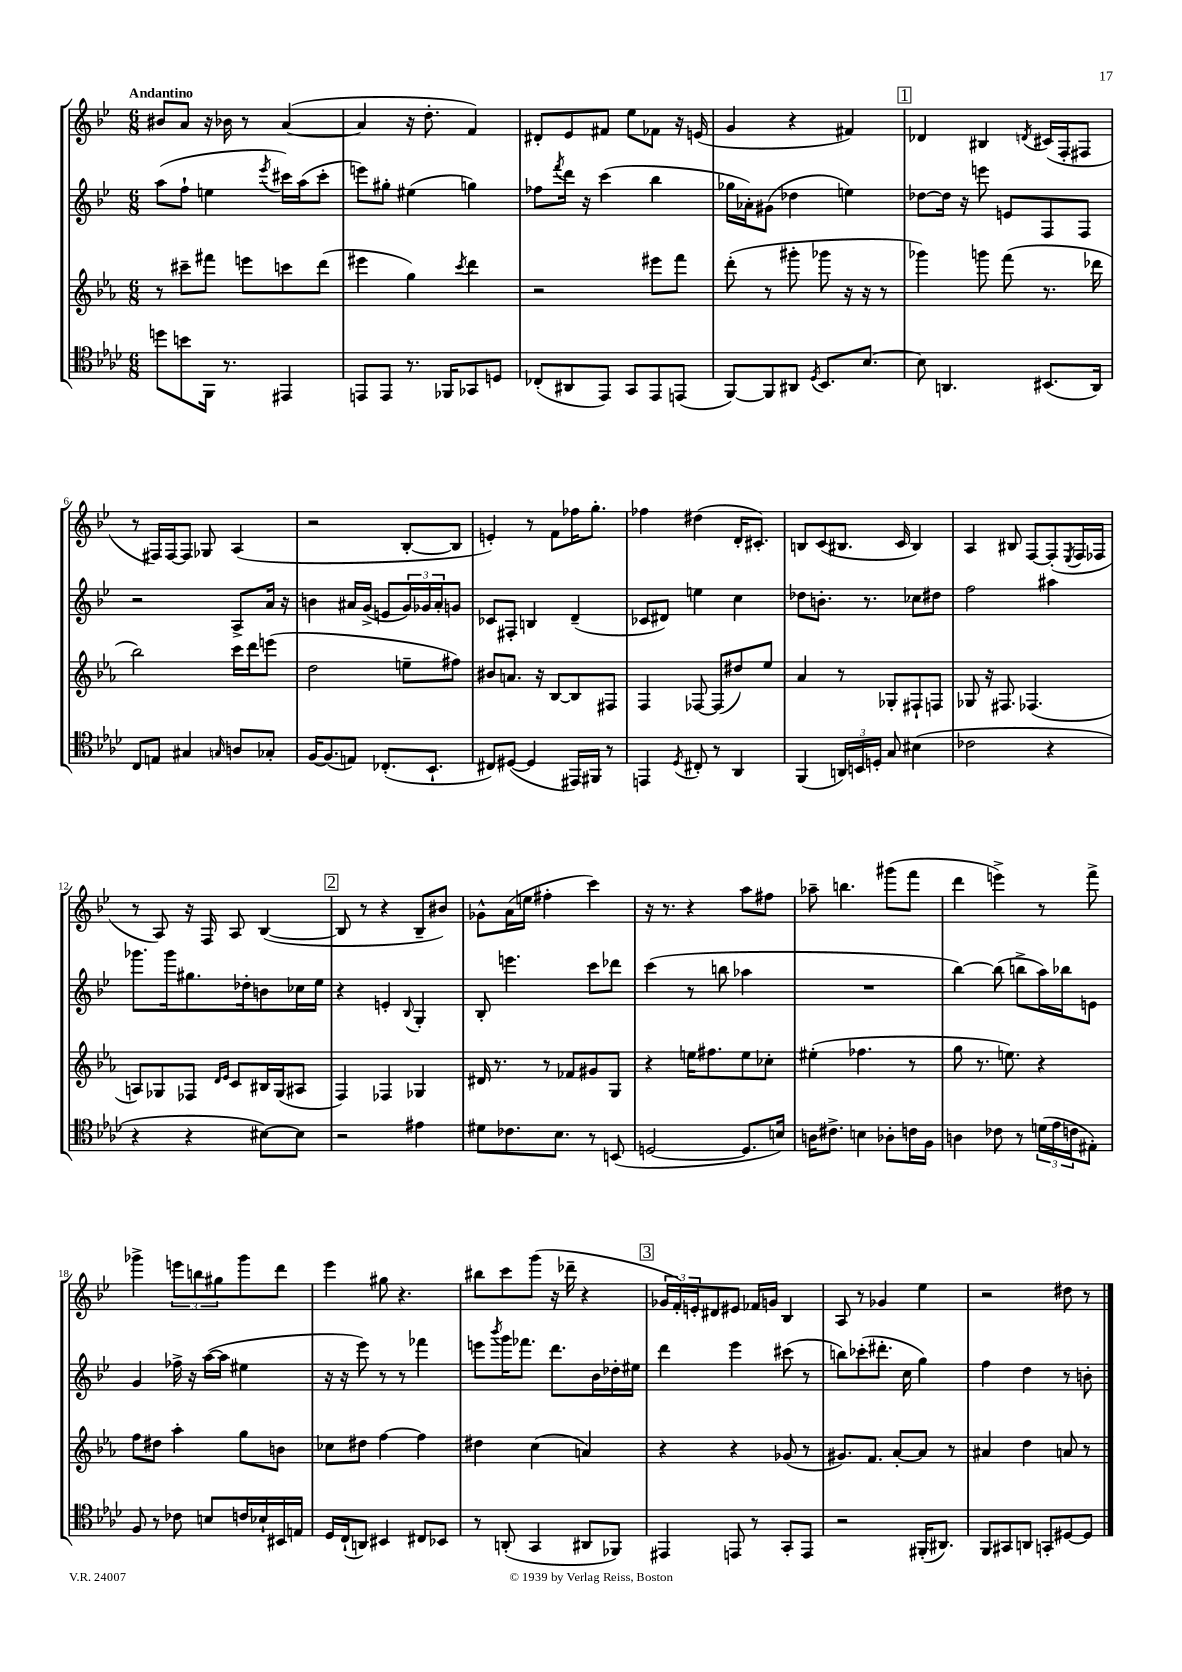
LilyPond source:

<<
\new StaffGroup <<
\new Staff = "s0" {
    \clef treble \key bes \major \numericTimeSignature \time 6/8 \tempo "Andantino"
    bis'8 a'8 r16 bes'16 r8 a'4~( |
    a'4 r16 d''8.-. f'4) |
    dis'8-. ees'8 fis'8 ees''8 fes'8 r16 e'16( |
    g'4 r4 fis'4) |
    \mark \markup { \box "1" } des'4 bis4 \acciaccatura { d'8 } cis'16( f16-. fis8 |
    r8 fis16) fis16~ fis8 ges8 a4( |
    r2 bes8~-. bes8 |
    e'4-.) r8 f'8 fes''16 g''8.-. |
    fes''4 dis''4( d'16-. cis'8.-.) |
    b8 c'8( bis8. c'16 bis4) |
    a4 bis8 f8~ f8-.( \acciaccatura { ees8 } f16 fes16 |
    r8 a8) r16 f16 a8 bes4~( |
    \mark \markup { \box "2" } bes8 r8 r4 bes8-- bis'8) |
    ges'8-^ a'16( e''16 fis''4-. c'''4) |
    r16 r8. r4 a''8 fis''8 |
    aes''8-- b''4. gis'''8( f'''8 |
    d'''4 e'''4->) r8 f'''8-> |
    ges'''4-> \tuplet 3/2 { e'''8 b''8 gis''8 } ges'''8 d'''8 |
    ees'''4 gis''8 r4. |
    bis''8 c'''8 g'''8( r16 des'''16-- r4 |
    \mark \markup { \box "3" } \tuplet 3/2 { ges'16 f'16-.) e'16-. } dis'8 eis'8 fes'16 g'16 bes4 |
    a8 r8 ges'4 ees''4 |
    r2 dis''8 r8 \bar "|." |
}
\new Staff = "s1" {
    \clef treble \key bes \major \numericTimeSignature \time 6/8
    a''8( f''8-! e''4 \acciaccatura { ees'''8 } cis'''16) a''16( cis'''8-. |
    e'''8) gis''8-. eis''4( g''4) |
    fes''8 \acciaccatura { f'''8 } d'''16 r16 c'''4( bes''4 |
    ges''16 aes'16-.) gis'8( des''4 e''4) |
    \mark \markup { \box "1" } des''8~ des''16 r16 e'''8 e'8 f8 f8 |
    r2 a8-> a'16 r16 |
    b'4 ais'16 g'16->( e'8 \tuplet 3/2 { g'16) ges'16 ais'16-. } g'8 |
    ces'8 fis8-. b4 d'4--( |
    ces'8 dis'8) e''4 c''4 |
    des''8 b'8.-. r8. ces''8 dis''8 |
    f''2 ais''4 |
    ges'''8. ges'''16 gis''8. des''16-. b'8 ces''16 ees''16 |
    \mark \markup { \box "2" } r4 e'4-. \appoggiatura { bes8 } g4-. |
    bes8-. e'''4. c'''8 des'''8 |
    c'''4( r8 b''8 aes''4 |
    R2. |
    bes''4~) bes''8( b''8-> a''16) bes''16 e'8 |
    g'4 fes''16-> r16 a''16~( a''16 eis''4 |
    r16 r16 ees'''8) r8 r8 fes'''4 |
    e'''8 \acciaccatura { bes'''8 } g'''16 fes'''8. d'''8. bes'16 des''16-. eis''16 |
    \mark \markup { \box "3" } d'''4 ees'''4 cis'''8( r8 |
    b''8) ces'''8-.( dis'''8.-. c''16 g''4) |
    f''4 d''4 r8 b'8-. \bar "|." |
}
\new Staff = "s2" {
    \clef treble \key ees \major \numericTimeSignature \time 6/8
    r8 cis'''8-- fis'''8 e'''8 c'''8 d'''8( |
    eis'''4 g''4) \acciaccatura { c'''8 } d'''4 |
    r2 eis'''8 f'''8 |
    d'''8-.( r8 gis'''8-. ges'''8 r16 r16 r8 |
    \mark \markup { \box "1" } ges'''4) g'''8 f'''8( r8. des'''16 |
    bes''2) c'''16 d'''16 e'''8( |
    d''2 e''8-- fis''8) |
    bis'8 a'8. r16 bes8~ bes8 fis8 |
    f4 fes8~ fes8( dis''8) ees''8 |
    aes'4 r8 ges8-. fis8-! f8 |
    ges8 r16 fis8. fes4.( |
    a8) ges8 fes8 \grace { d'16 ees'16 } c'8 bis16 ges16( ais8 |
    \mark \markup { \box "2" } f4) fes4 ges4 |
    dis'16 r8. r8 fes'8 gis'8 g8 |
    r4 e''16 fis''8. e''8 ces''8-. |
    eis''4-.( fes''4. r8 |
    g''8 r8. e''8.) r4 |
    f''8 dis''8 aes''4-. g''8 b'8 |
    ces''8 dis''8 f''4~ f''4 |
    dis''4 c''4( a'4) |
    \mark \markup { \box "3" } r4 r4 ges'8( r8 |
    gis'8.) f'8. aes'8~-. aes'8 r8 |
    ais'4 d''4 a'8 r8 \bar "|." |
}
\new Staff = "s3" {
    \clef tenor \key aes \major \numericTimeSignature \time 6/8
    d''8 b'8 f,16 r8. eis,4 |
    e,8 e,8 r8. fes,16 ges,8 d8 |
    ces8-.( ais,8 ees,8) g,8 ees,8 e,8( |
    f,8~) f,8 ais,8 \acciaccatura { des8 } bes,8. bes8.~ |
    \mark \markup { \box "1" } bes8 a,4. bis,8.( a,16) |
    c8 e8 gis4 \grace { g16 } a8 ges8-. |
    f16~ f8.( e8) ces8.-.( bes,8.-! |
    cis8) dis8~( dis4 eis,16) fis,16 r8 |
    e,4 \acciaccatura { des8 } cis8-. r8 aes,4 |
    f,4( \tuplet 3/2 { a,16) b,16 d16-. } g8 bis4( |
    ces'2 r4 |
    r4 r4 bis8~) bis8 |
    \mark \markup { \box "2" } r2 eis'4 |
    dis'8 ces'8. bes8. r8 b,8( |
    d2~ d8. b16) |
    a16 cis'8.-> b4 aes8-. c'16 f16 |
    a4 ces'8 r8 \tuplet 3/2 { d'16( ees'16 c'16 } eis8-.) |
    f8 r8 ces'8 b8 c'16 bes16-! bis,16 e16 |
    des16 c16-!( a,8) bis,4 cis8 bes,8 |
    r8 a,8-.( g,4 ais,8 fes,8) |
    \mark \markup { \box "3" } eis,4 e,8 r8 g,8-. e,8 |
    r2 fis,16-.( ais,8.) |
    f,8 gis,8 a,8 g,8-. dis8~ dis8 \bar "|." |
}
>>
>>
